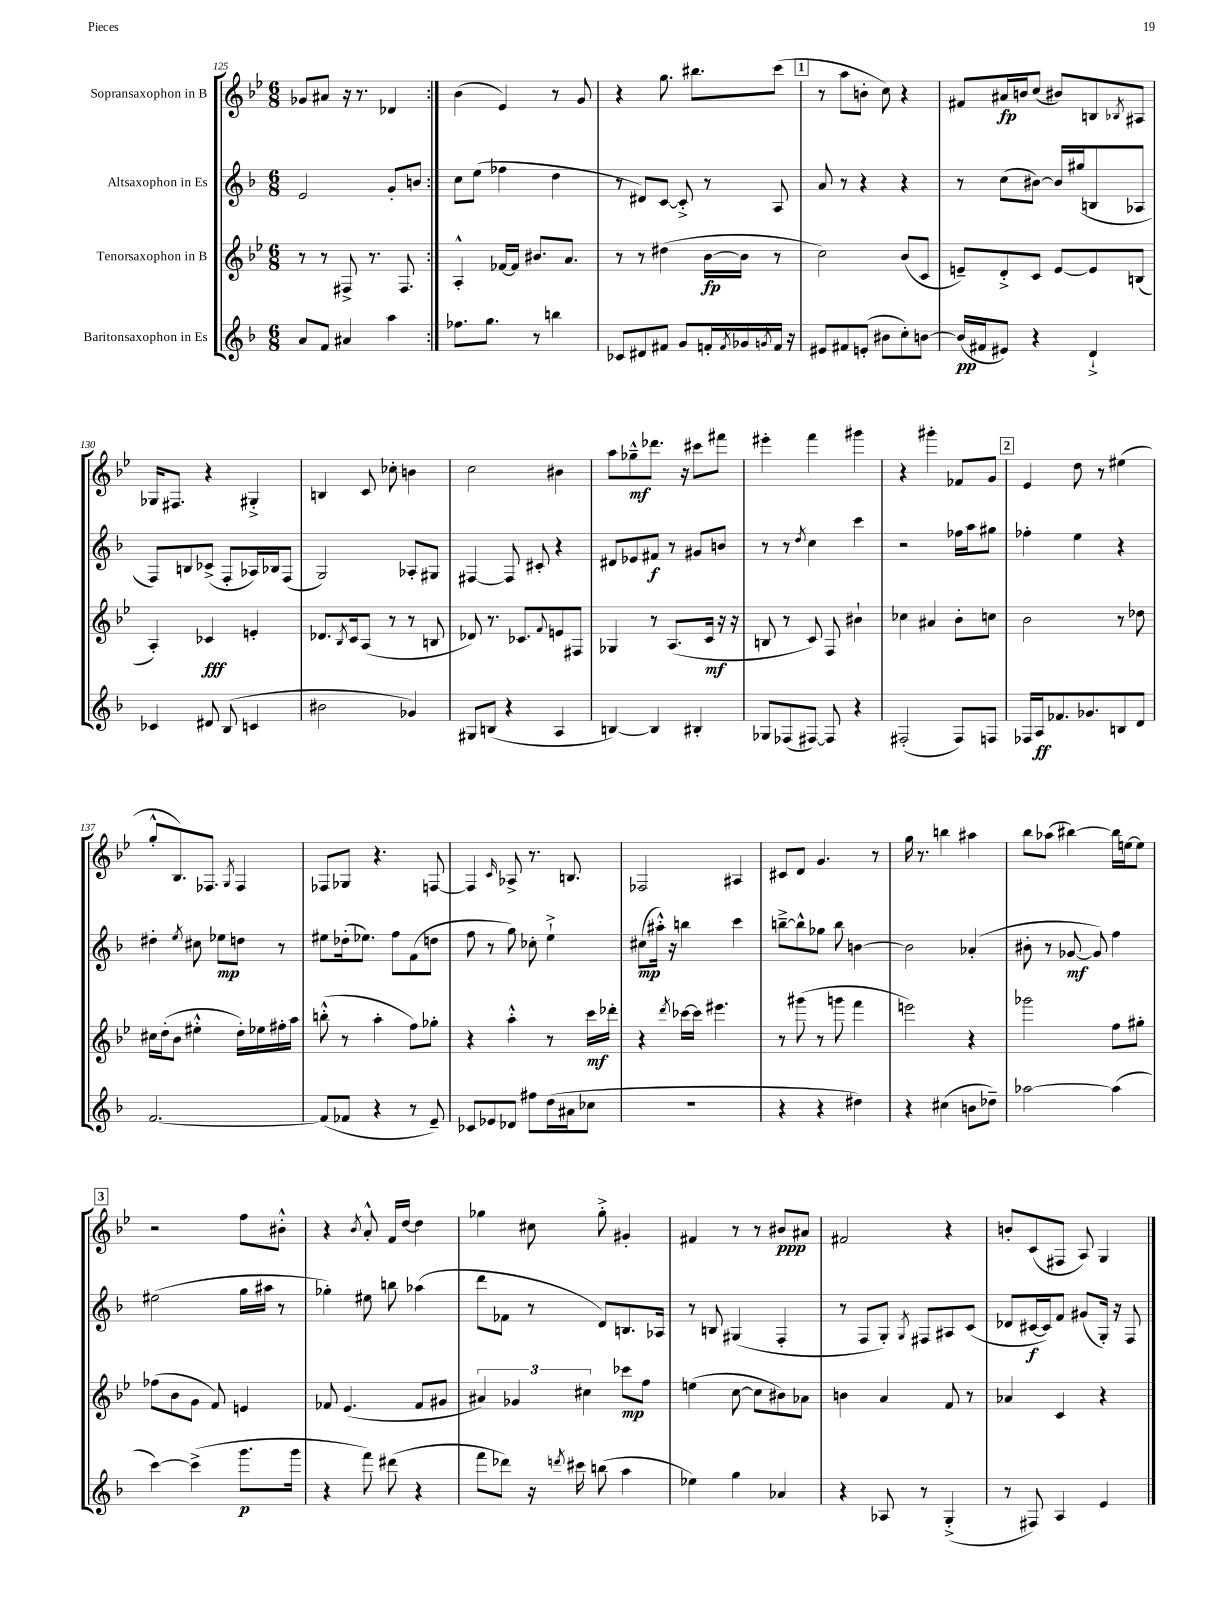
<<
\new StaffGroup <<
\new Staff = "s0" \with { instrumentName = "Sopransaxophon in B" } {
    \clef treble \key bes \major \numericTimeSignature \time 6/8
    \repeat volta 2 { ges'8 ais'8 r16 r8. des'4 | }
    bes'4( ees'4) r8 g'8 |
    r4 g''8. bis''8. c'''8( |
    \mark \markup { \box "1" } r8 a''8 b'8-. c''8) r4 |
    fis'8 ais'16\fp b'16 c''8( bis'8) b8 \acciaccatura { bes8 } ais8 |
    ges16 fis8. r4 gis4-.-> |
    b4 c'8 ces''8-. b'4 |
    c''2 bis'4 |
    a''8 ges''8---^\mf des'''8. r16 cis'''8 fis'''8 |
    eis'''4-. f'''4 gis'''4 |
    r4 gis'''4-. fes'8 g'8 |
    \mark \markup { \box "2" } ees'4 d''8 r8 eis''4( |
    g''8-.-^ bes8.) fes8. \acciaccatura { g8 } fes4 |
    fes8 ges8 r4. f8~ |
    f4 \grace { c'16 } aes8-> r8. b8. |
    fes2 ais4 |
    cis'8 d'8 g'4. r8 |
    g''16 r8. b''4 ais''4 |
    bes''8 aes''8( bis''4~) bis''16 e''16~ e''8 |
    \mark \markup { \box "3" } r2 f''8 bis'8-.-^ |
    r4 \acciaccatura { bes'8 } a'8-.-^ f'16 d''16~ d''4 |
    ges''4 cis''8 ges''8-.-> gis'4-. |
    fis'4 r8 r8 bis'8\ppp ais'8 |
    fis'2 r4 |
    b'8-. c'8( fis8 a8) g4 \bar "|." |
}
\new Staff = "s1" \with { instrumentName = "Altsaxophon in Es" } {
    \clef treble \key f \major \numericTimeSignature \time 6/8
    \repeat volta 2 { e'2 g'8-. b'8 | }
    c''8 e''8( fes''4 d''4 |
    r8 dis'8) c'8~ c'8-.-> r8 a8 |
    \mark \markup { \box "1" } a'8 r8 r4 r4 |
    r8 c''8( bis'8~) bis'16 gis''16( b8 aes8 |
    f8) b8 ces'8->( f8-. aes16) bes16 f8( |
    g2) aes8-. gis8 |
    fis4~ fis8 cis'8-. r4 |
    dis'8 ees'8 fis'8\f r8 gis'8 b'8 |
    r8 r8 \acciaccatura { d''8 } c''4 c'''4 |
    r2 fes''16 a''16 gis''8 |
    \mark \markup { \box "2" } fes''4-. e''4 r4 |
    dis''4-. \acciaccatura { e''8 } cis''8 ees''8\mp d''8 r8 |
    eis''8 des''16-.( ees''8.) f''8 f'8( d''8 |
    f''8 r8 g''8) ces''8-. e''4-!-> |
    cis''8\mp( ais''16-.-^) r16 b''4 c'''4 |
    b''8~---> b''8-^ ges''8 b''8 b'4~ |
    b'2 aes'4-.( |
    bis'8-. r8 ges'8~\mf ges'8) f''4 |
    \mark \markup { \box "3" } eis''2( g''16 ais''16 r8 |
    ges''4-.) eis''8 b''8 aes''4( |
    d'''8 fes'8 r8 d'8) b8. aes16 |
    r8 b8 gis4( f4-. |
    r8 f8 g8-.) \acciaccatura { g8 } fis8 ais8 c'8( |
    des'8 cis'16~\f cis'16) f'8 gis'8( g16-.) r16 f8 \bar "|." |
}
\new Staff = "s2" \with { instrumentName = "Tenorsaxophon in B" } {
    \clef treble \key bes \major \numericTimeSignature \time 6/8
    \repeat volta 2 { r8 r8 fis8-> r8. fis8. | }
    a4-.-^ fes'16~ fes'16 bis'8. a'8. |
    r8 r8 dis''4( bes'16~\fp bes'16 r8 |
    \mark \markup { \box "1" } c''2) bes'8( c'8 |
    e'8--) d'8-.-> c'8 e'8~ e'8 b8( |
    a4-.) ces'4\fff e'4-. |
    des'8. \acciaccatura { bes8 } c'16 a8( r8 r8 b8 |
    des'8) r8. ces'8. \appoggiatura { f'8 } e'8 fis8 |
    ges4 r8 a8.( c'16\mf r16 r16 |
    b8 r8 c'8) f8 bis'4-! |
    ces''4 ais'4 bes'8-. c''8 |
    \mark \markup { \box "2" } bes'2 r8 des''8 |
    cis''16 d''16-.( bes'8 eis''4-.-^ d''16-.) ees''16 fis''16-. a''16 |
    b''8-.-^( r8 a''4-. f''8) ges''8-. |
    r4 a''4-.-^ r8 c'''16\mf des'''16-. |
    r4 \acciaccatura { d'''8 } ces'''16~ ces'''16 eis'''4. |
    r8 gis'''8( r8 g'''8 f'''4 |
    e'''2) r4 |
    ges'''2 f''8 gis''8-. |
    \mark \markup { \box "3" } fes''8( bes'8 g'8 f'8) e'4 |
    fes'8 ees'4.( fes'8 gis'8 |
    \tuplet 3/2 { ais'4) ges'4 cis''4 } ces'''8\mp f''8 |
    e''4( c''8~ c''8 bis'8) aes'8 |
    b'4 a'4 f'8 r8 |
    aes'4 c'4 r4 \bar "|." |
}
\new Staff = "s3" \with { instrumentName = "Baritonsaxophon in Es" } {
    \clef treble \key f \major \numericTimeSignature \time 6/8
    \repeat volta 2 { a'8 f'8 ais'4 a''4 | }
    fes''8. g''8. r8 b''4 |
    ces'8 dis'8 fis'8 g'8 f'16-. \acciaccatura { f'8 } ges'16 \acciaccatura { g'8 } f'16 r16 |
    \mark \markup { \box "1" } eis'8 fis'8 e'8-.( bis'8 c''8-.) b'8~ |
    b'16\pp( fis'16 eis'8) r4 d'4-!-> |
    ces'4 dis'8 bes8( c'4 |
    bis'2 ges'4) |
    gis8 b8( r4 a4 |
    b4~) b4 bis4-. |
    ges8 fes8( fis8~) fis8 r4 |
    fis2-.( fis8) f8 |
    \mark \markup { \box "2" } fes16 a16\ff fes'8. ges'8. b8 d'8 |
    f'2.~ |
    f'8( fes'8 r4 r8 e'8--) |
    ces'8 ees'8 des'8 fis''8 d''16( ais'16 ces''8 |
    R2. |
    r4 r4 dis''4) |
    r4 cis''4( b'8 des''8--) |
    aes''2~ aes''4( |
    \mark \markup { \box "3" } c'''4~) c'''4->( g'''8.\p g'''16 |
    r4 f'''8) dis'''8( r4 |
    f'''8 des'''8) r16 \acciaccatura { d'''8 } cis'''16 b''8( a''4 |
    ees''4) g''4 aes'4 |
    r4 aes8 r8 g4-.->( |
    r8 fis8) a4 e'4 \bar "|." |
}
>>
>>
\layout { \context { \Score currentBarNumber = #125 } }
